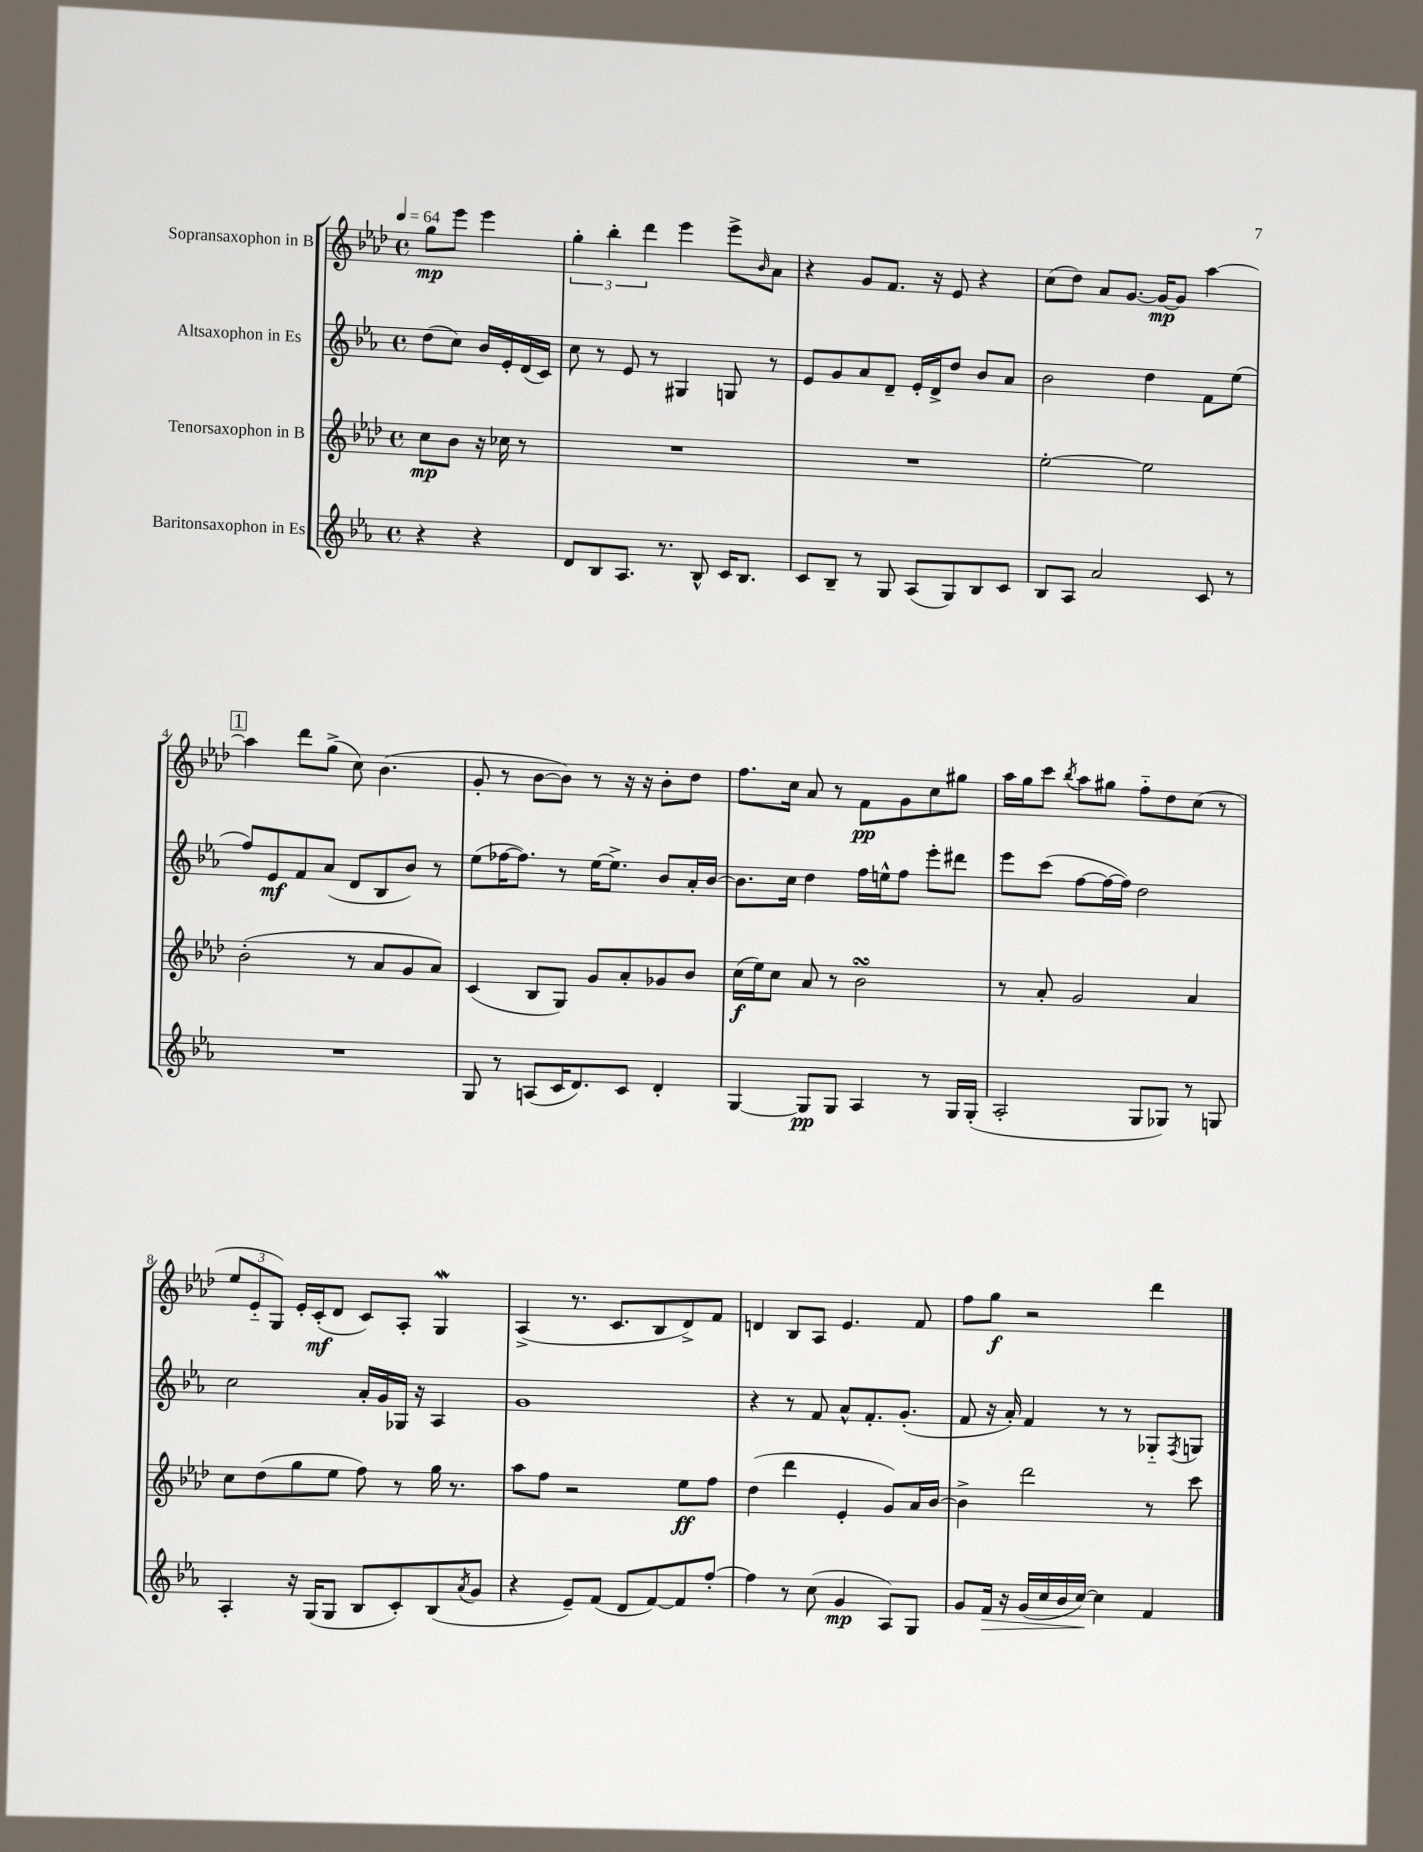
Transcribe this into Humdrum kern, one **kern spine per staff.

**kern	**dynam	**kern	**dynam	**kern	**dynam	**kern	**dynam
*part4	*part4	*part3	*part3	*part2	*part2	*part1	*part1
*staff4	*staff4	*staff3	*staff3	*staff2	*staff2	*staff1	*staff1
*I"Baritonsaxophon in Es	*	*I"Tenorsaxophon in B	*	*I"Altsaxophon in Es	*	*I"Sopransaxophon in B	*
*clefG2	*	*clefG2	*	*clefG2	*	*clefG2	*
*k[b-e-a-]	*	*k[b-e-a-d-]	*	*k[b-e-a-]	*	*k[b-e-a-d-]	*
*M4/4	*	*M4/4	*	*M4/4	*	*M4/4	*
*met(c)	*	*met(c)	*	*met(c)	*	*met(c)	*
*MM64	*	*MM64	*	*MM64	*	*MM64	*
=	=	=	=	=	=	=	=
4r	.	8cc\L	mp	(8dd\L	.	8gg\L	mp
.	.	8b-\J	.	8cc\J)	.	8eee-\J	.
4r	.	16r	.	16b-/LL	.	4eee-\	.
.	.	16cc-X\	.	16e-'/	.	.	.
.	.	8r	.	(16d/	.	.	.
.	.	.	.	16c/JJ)	.	.	.
=1	=1	=1	=1	=1	=1	=1	=1
8d/L	.	1r	.	8cc\	.	6gg'\	.
8B-/	.	.	.	8r	.	.	.
.	.	.	.	.	.	6bb-'\	.
8.A-/J	.	.	.	8e-/	.	.	.
.	.	.	.	.	.	6ddd-\	.
.	.	.	.	8r	.	.	.
8.r	.	.	.	.	.	.	.
.	.	.	.	4G#X/	.	4eee-\	.
8B-^^/	.	.	.	.	.	.	.
16c/KL	.	.	.	8Gn/	.	8eee-^\L	.
8.B-/J	.	.	.	.	.	.	.
.	.	.	.	.	.	16qqb-/	.
.	.	.	.	8r	.	8a-\J	.
=2	=2	=2	=2	=2	=2	=2	=2
8c/L	.	1r	.	8e-/L	.	4r	.
8B-~/J	.	.	.	8g/	.	.	.
8r	.	.	.	8a-/	.	8g/L	.
8G/	.	.	.	8d~/J	.	8.f/J	.
(8A-/L	.	.	.	16e-'/LL	.	.	.
.	.	.	.	16d^/J	.	16r	.
8G/)	.	.	.	8dd/J	.	8e-/	.
8B-/	.	.	.	8b-/L	.	4r	.
8c/J	.	.	.	8a-/J	.	.	.
=3	=3	=3	=3	=3	=3	=3	=3
8B-/L	.	[2ee-'\	.	2b-\	.	(8cc\L	.
8A-/J	.	.	.	.	.	8dd-\J)	.
2a-/	.	.	.	.	.	8a-/L	.
.	.	.	.	.	.	[8.g/J	.
.	.	2ee-\]	.	4dd\	.	.	.
.	.	.	.	.	.	16g/KL_	mp
.	.	.	.	.	.	8g/J]	.
8c/	.	.	.	8f\L	.	[4aa-\	.
8r	.	.	.	(8ee-\J	.	.	.
!!LO:LB:g=z
!!LO:REH:place=s1:t=1
=4	=4	=4	=4	=4	=4	=4	=4
1r	.	(2b-'\	.	8ff/L)	.	4aa-\]	.
.	.	.	.	8e-/	mf	.	.
.	.	.	.	8f/	.	8ddd-\L	.
.	.	.	.	(8a-/J	.	(8gg^\J	.
.	.	8r	.	8d/L	.	8cc\)	.
.	.	8a-/L	.	8B-/	.	(4.b-\	.
.	.	8g/	.	8b-/J)	.	.	.
.	.	8a-/J)	.	8r	.	.	.
=5	=5	=5	=5	=5	=5	=5	=5
8G/	.	(4c/	.	(8ee-\L	.	8g'/	.
8r	.	.	.	[16ff-X\K	.	8r	.
.	.	.	.	8.ff-\J])	.	.	.
(8An/L	.	8B-/L	.	.	.	[8b-\L	.
16c/K	.	8G/J)	.	8r	.	8b-\J])	.
8.d/)	.	.	.	.	.	.	.
.	.	8g/L	.	[16ee-\KL	.	8r	.
.	.	.	.	8.ee-^\J]	.	.	.
8c/J	.	8a-'/	.	.	.	16r	.
.	.	.	.	.	.	16r	.
4d'/	.	8g-X/	.	8b-/L	.	8b-'\L	.
.	.	8b-/J	.	16a-'/L	.	8dd-\J	.
.	.	.	.	[16b-/JJ	.	.	.
=6	=6	=6	=6	=6	=6	=6	=6
[4G/	.	(16cc\LL	f	8.b-\L]	.	8.ff\L	.
.	.	16ee-\J)	.	.	.	.	.
.	.	8cc\J	.	.	.	.	.
.	.	.	.	16cc\Jk	.	16cc\Jk	.
8G/L]	pp	8a-/	.	4dd\	.	8a-/	.
8G/J	.	8r	.	.	.	8r	.
4A-/	.	2b-sSSS\	.	16ff\LL	.	8f\L	pp
.	.	.	.	16een^^\J	.	.	.
.	.	.	.	8ff\J	.	8g\	.
8r	.	.	.	8eee-'\L	.	8cc\	.
16G/LL	.	.	.	8ddd#X\J	.	8gg#X\J	.
(16G'/JJ	.	.	.	.	.	.	.
=7	=7	=7	=7	=7	=7	=7	=7
2A-'/	.	8r	.	8eee-\L	.	16aa-\LL	.
.	.	.	.	.	.	16gg\J	.
.	.	8a-'/	.	(8ccc\J	.	8ccc\J	.
.	.	.	.	.	.	8qbb-/	.
.	.	2g/	.	[8ff\L	.	8aa-\L	.
.	.	.	.	16ff\L_	.	8gg#X\J	.
.	.	.	.	16ff\JJ])	.	.	.
8G/L	.	.	.	2dd\	.	8ff\L	.
8G-X/J)	.	.	.	.	.	8dd-\	.
8r	.	4a-/	.	.	.	(8cc\J	.
8Gn/	.	.	.	.	.	8r	.
!!LO:LB:g=z
=8	=8	=8	=8	=8	=8	=8	=8
4A-'/	.	8cc\L	.	2cc\	.	12ee-/L	.
.	.	.	.	.	.	12e-/	.
.	.	(8dd-\	.	.	.	.	.
.	.	.	.	.	.	12G/J)	.
16r	.	8gg\	.	.	.	16e-'/LL	.
(16G/KL	.	.	.	.	.	(16c'/J	mf
8G/J	.	8ee-\J	.	.	.	8d-/J	.
8B-/L	.	8ff\)	.	16a-'/LL	.	8c/L)	.
.	.	.	.	16g/	.	.	.
8c'/)	.	8r	.	16G-X/JJ	.	8A-'/J	.
.	.	.	.	16r	.	.	.
(8B-/	.	16gg\	.	4A-/	.	4GW/	.
.	.	8.r	.	.	.	.	.
8qa-/	.	.	.	.	.	.	.
8g/J	.	.	.	.	.	.	.
=9	=9	=9	=9	=9	=9	=9	=9
4r	.	8aa-\L	.	1g	.	(4A-^/	.
.	.	8ff\J	.	.	.	.	.
8e-~/L)	.	2r	.	.	.	8.r	.
(8f/J	.	.	.	.	.	.	.
.	.	.	.	.	.	8.c/L	.
8d/L	.	.	.	.	.	.	.
[8f/)	.	.	.	.	.	8B-/	.
8f/]	.	8ee-\L	ff	.	.	8d-^/)	.
[8ff'/J	.	8ff\J	.	.	.	8f/J	.
=10	=10	=10	=10	=10	=10	=10	=10
4ff\]	.	(4dd-\	.	4r	.	4dn/	.
8r	.	4ddd-\	.	8r	.	8B-/L	.
(8cc\	.	.	.	8f/	.	8A-/J	.
4g/	mp	4e-'/	.	8a-^^/L	.	4.e-/	.
.	.	.	.	8.f'/	.	.	.
8A-/L)	.	8g/L)	.	.	.	.	.
.	.	.	.	(8.g'/J	.	.	.
8G/J	.	16a-/L	.	.	.	8f/	.
.	.	[16b-/JJ	.	.	.	.	.
=11	=11	=11	=11	=11	=11	=11	=11
8g/L	.	4b-^\]	.	8f/	.	8ff\L	.
!	!LO:HP:b	!	!	!	!	!	!
16f/Jk	>	.	.	16r	.	8gg\J	f
16r	.	.	.	16a-'/)	.	.	.
(16g/LL	.	2ddd-\	.	4f/	.	2r	.
16cc/	.	.	.	.	.	.	.
16b-/	.	.	.	.	.	.	.
[16cc/JJ)	.	.	.	.	.	.	.
4cc\]	]	.	.	8r	.	.	.
.	.	.	.	8r	.	.	.
4f/	.	8r	.	8G-X/L	.	4ddd-\	.
.	.	.	.	8qF/	.	.	.
.	.	8ccc\	.	8Gn/J	.	.	.
==	==	==	==	==	==	==	==
*-	*-	*-	*-	*-	*-	*-	*-
